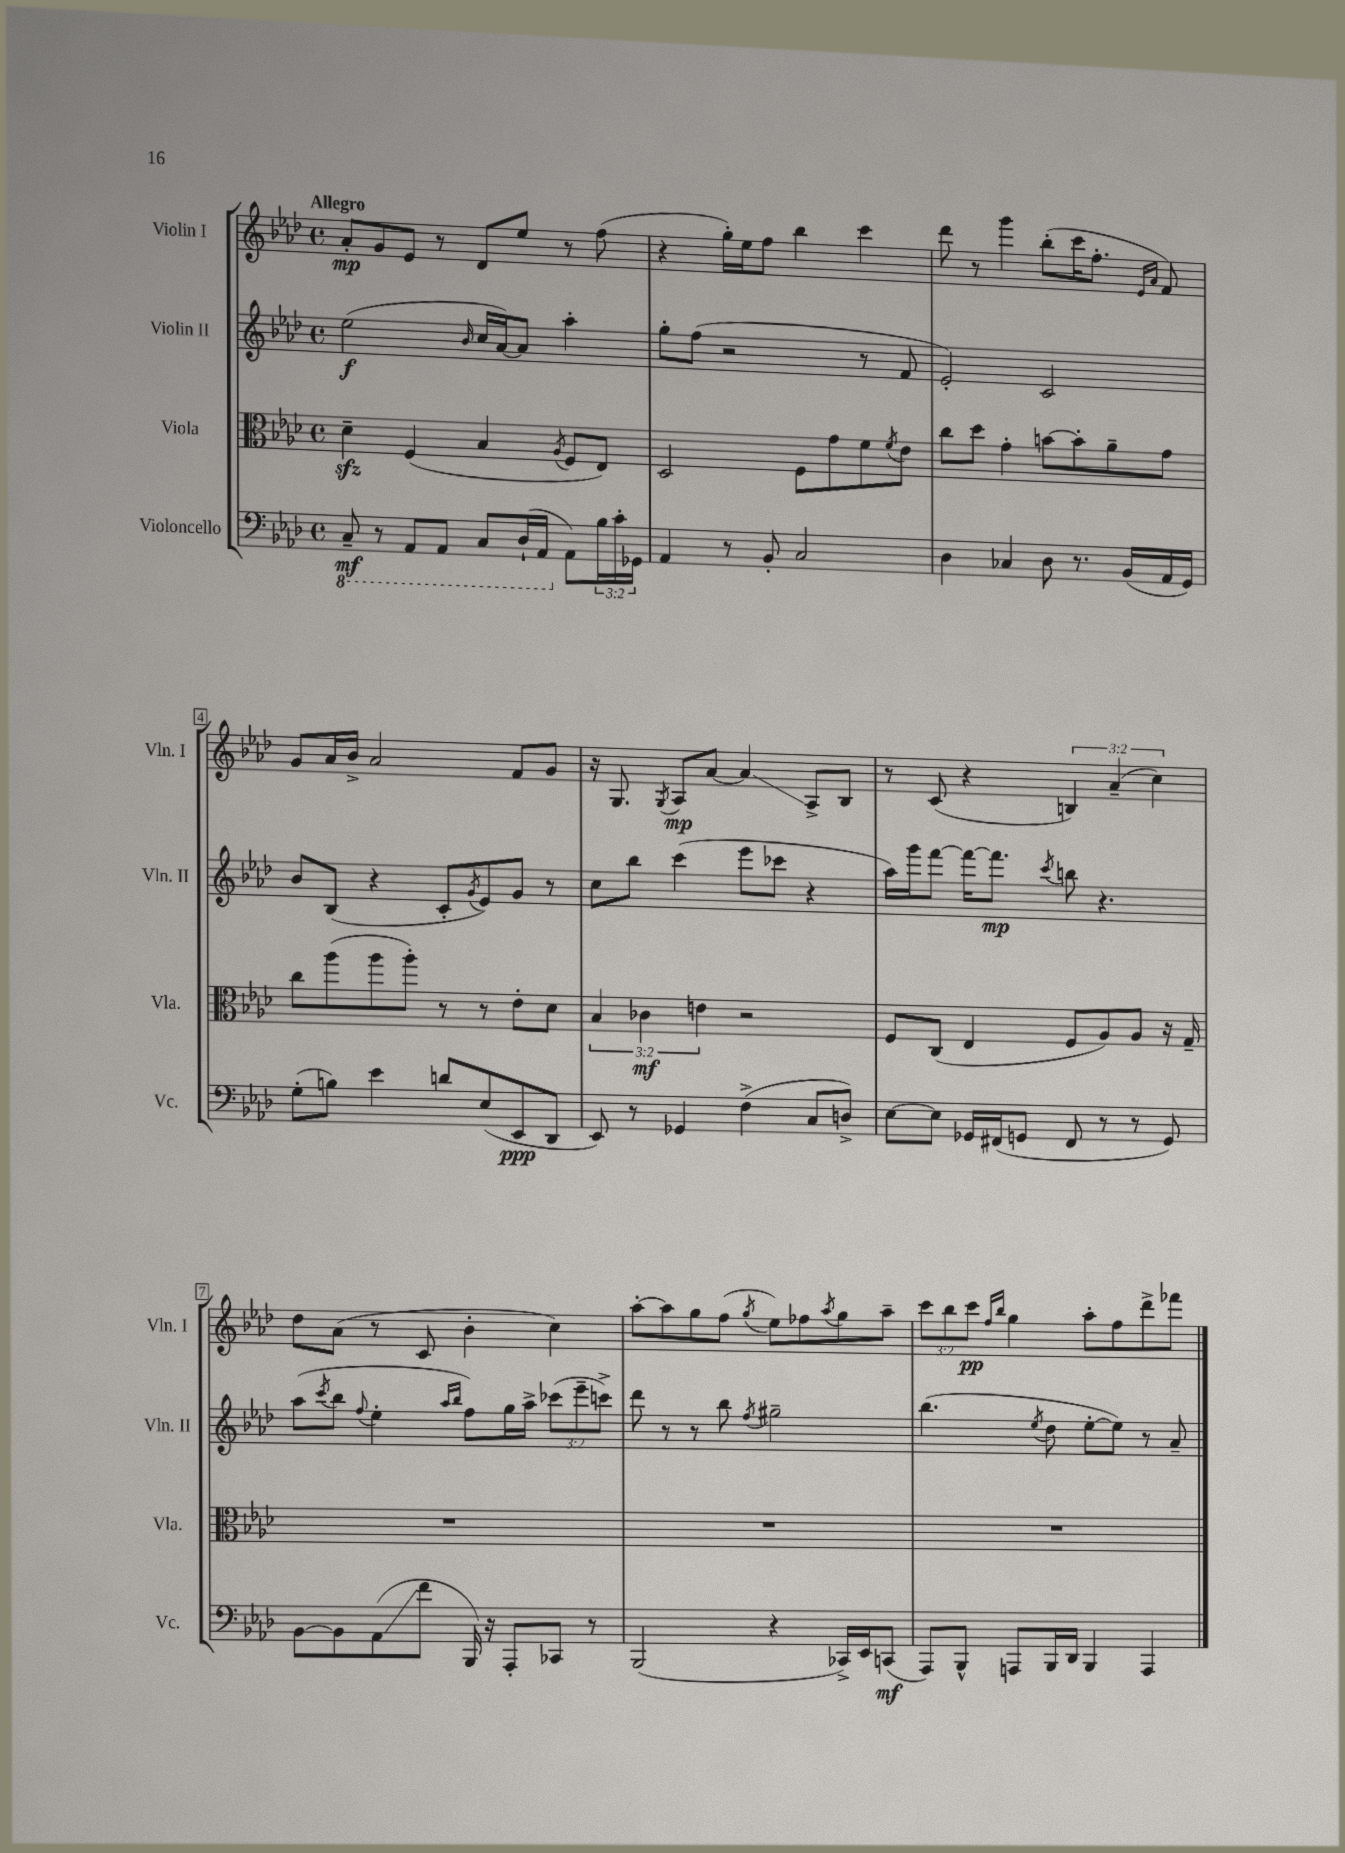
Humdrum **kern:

**kern	**kern	**kern	**kern
*staff4	*staff3	*staff2	*staff1
*clefF4	*clefC3	*clefG2	*clefG2
*k[b-e-a-d-]	*k[b-e-a-d-]	*k[b-e-a-d-]	*k[b-e-a-d-]
*M4/4	*M4/4	*M4/4	*M4/4
*met(c)	*met(c)	*met(c)	*met(c)
8CC~	4d-~	(2ee-	8a-'
8r	.	.	8g
8AAA-	(4F	.	8e-
8AAA-	.	.	8r
.	.	16qqb-	.
8CC	4B-	16cc	8d-
.	.	[16a-)	.
(16DD-`	.	8a-]	8ee-
16AAA-	.	.	.
.	8qA-	.	.
8AA-)	8F	4aa-'	8r
24B-	8E-)	.	(8ff
24c'	.	.	.
24GG-	.	.	.
=	=	=	=
4AA-	2D-	8gg'	4r
.	.	(8ff	.
8r	.	2r	16gg')
.	.	.	16ee-
8BB-'	.	.	8ff
2C	8F	.	4bb-
.	8g	.	.
.	8f	8r	4ccc
.	8qf	.	.
.	8e-	8f	.
=	=	=	=
4D-	8cc	2e-')	8ddd-
.	8dd-	.	8r
4C-	4g'	.	4ggg
8D-	[8b	2c	(8bb-'
8.r	8b']	.	16ccc
.	.	.	8.ff'
.	8a-~	.	.
(16BB-	.	.	.
.	.	.	16qqe-
.	.	.	16qqa-
16AA-	8g	.	8f)
16GG)	.	.	.
=	=	=	=
(8G'	8cc	8b-	8g
8B)	(8aa-	(8B-	16a-
.	.	.	16b-^
4e-	8aa-	4r	2a-
.	8aa-')	.	.
8d	8r	8c'	.
.	.	8qg	.
(8E-	8r	8e-)	.
8EE-	8e-'	8g	8f
8DD-	8d-	8r	8g
=	=	=	=
8EE-)	6B-	8cc	16r
.	.	.	8.G
8r	.	8bb-	.
.	6c-	.	.
.	.	.	8qG
4GG-	.	(4ccc	8A-
.	6e	.	.
.	.	.	[8a-
(4F^	2r	8eee-	4a-]
.	.	8ccc-	.
8C	.	4r	8A-^
8D^)	.	.	8B-
=	=	=	=
[8E-	8F	16aa-)	8r
.	.	16ggg	.
8E-]	(8C	[8fff	(8c
16GG-	4E-	16fff_	4r
(16FF#	.	8.fff]	.
8GG	.	.	.
.	.	8qccc	.
8FF#	8F	8bb	6B)
8r	8A-)	4.r	.
.	.	.	(6a-~
8r	8A-	.	.
.	.	.	6cc)
8GG)	16r	.	.
.	16G~	.	.
=	=	=	=
[8BB-	1r	(8aa-	8dd-
.	.	8qccc	.
8BB-]	.	8bb-	(8a-
.	.	8qqff	.
(8AA-	.	4ee-'	8r
8f	.	.	8c
.	.	16qqaa-	.
.	.	16qqbb-	.
16BBB-)	.	8ff)	4b-'
16r	.	.	.
8AAA-'	.	16gg	.
.	.	16aa-^	.
8CC-	.	(12ccc-	4cc)
.	.	12eee-~	.
8r	.	.	.
.	.	12ccc^)	.
=	=	=	=
(2BBB-	1r	8ddd-	[8aa-'
.	.	8r	8aa-]
.	.	8r	8gg
.	.	8bb-	(8ff
.	.	8qff	8qgg
4r	.	2gg#~	8ee-)
.	.	.	8ff-
.	.	.	8qaa-
16CC-^)	.	.	8gg
16EE-	.	.	.
(8CC	.	.	8aa-~
=	=	=	=
8AAA-)	1r	(4.bb-	12ccc
.	.	.	12bb-
8BBB-^^	.	.	.
.	.	.	12ccc
.	.	.	16qqff
.	.	.	16qqbb-
8AAA	.	.	4gg
.	.	8qee-	.
16BBB-	.	8dd-	.
16DD-	.	.	.
4BBB-	.	[8ee-'	8aa-'
.	.	8ee-])	8ff
4AAA	.	8r	8ddd-^
.	.	8a-~	8fff-
==	==	==	==
*-	*-	*-	*-
